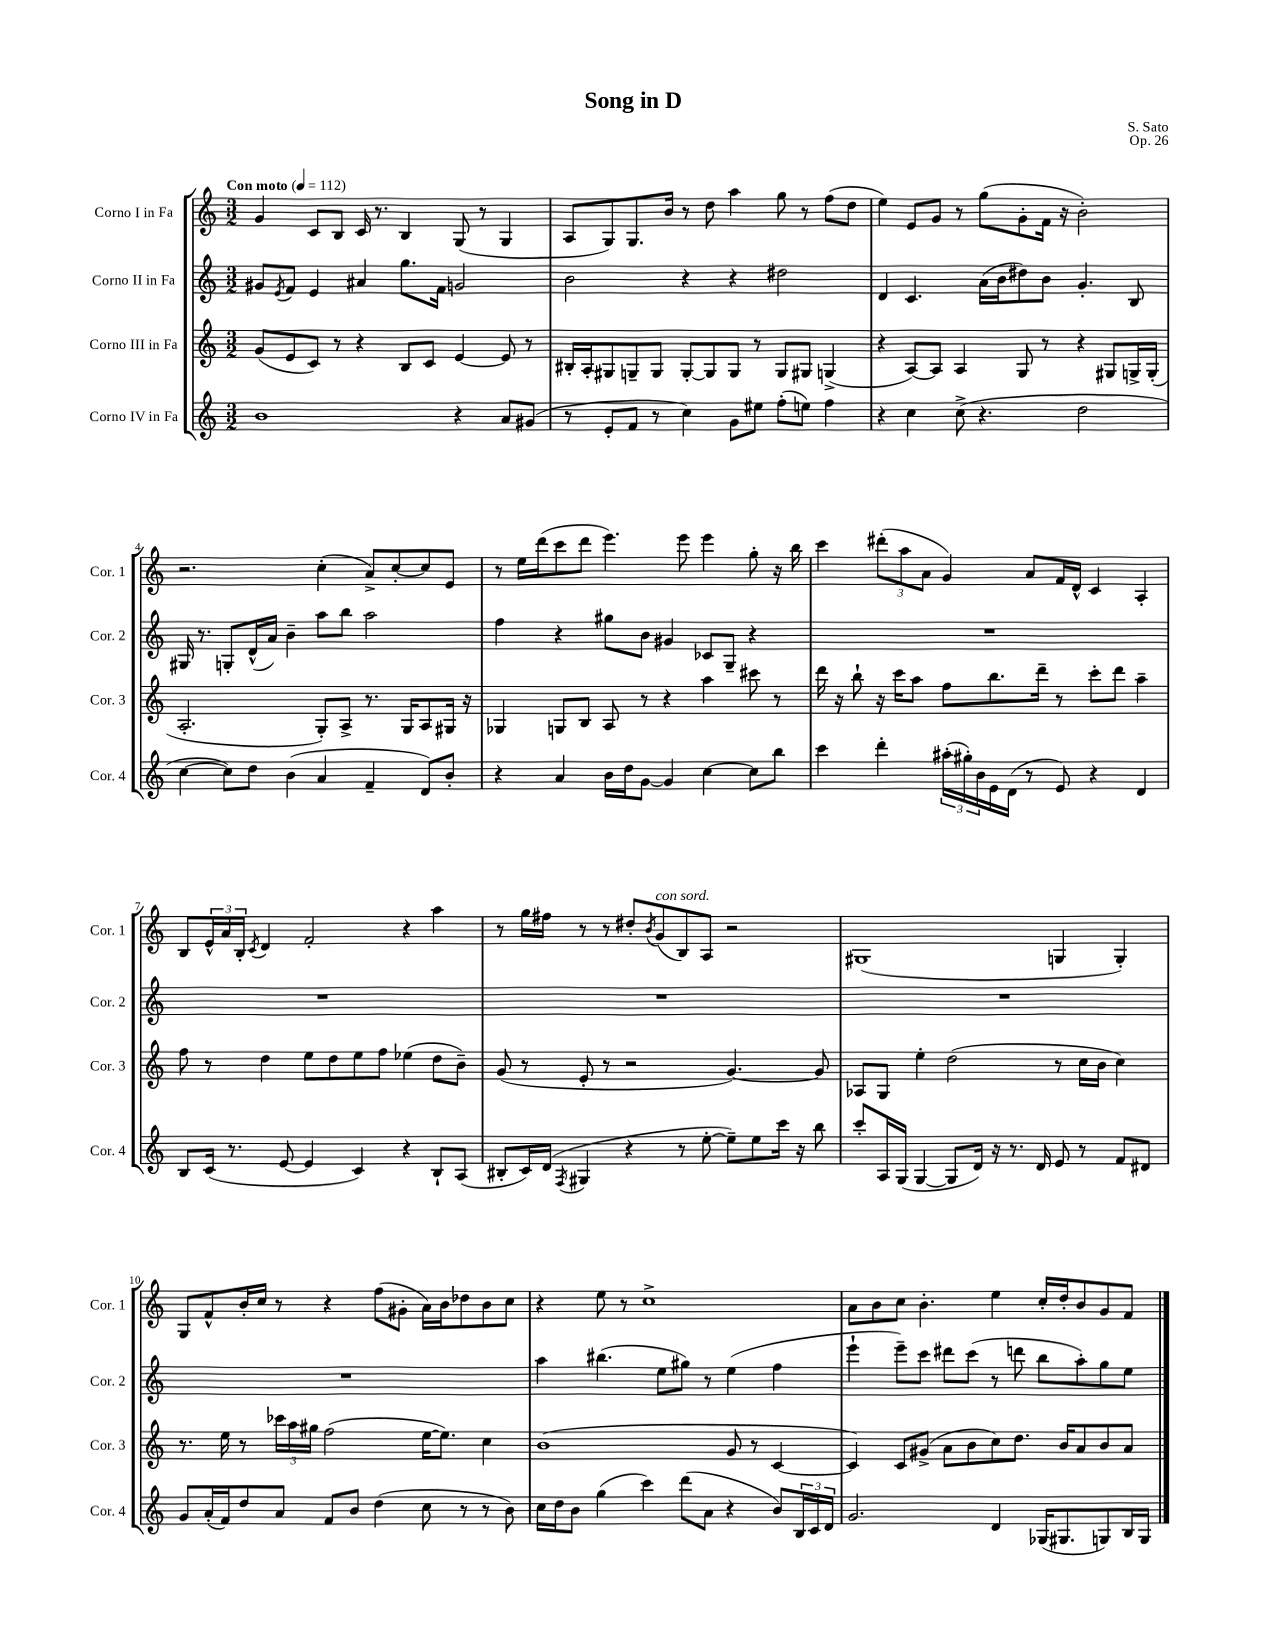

**kern	**kern	**kern	**kern
*part4	*part3	*part2	*part1
*staff4	*staff3	*staff2	*staff1
*I"Corno IV in Fa	*I"Corno III in Fa	*I"Corno II in Fa	*I"Corno I in Fa
*I'Cor. 4	*I'Cor. 3	*I'Cor. 2	*I'Cor. 1
*clefG2	*clefG2	*clefG2	*clefG2
*k[]	*k[]	*k[]	*k[]
*M3/2	*M3/2	*M3/2	*M3/2
*MM112	*MM112	*MM112	*MM112
=1	=1	=1	=1
!	!	!	!LO:TX:a:B:t=Con moto
1b	(8g/L	8g#X/L	4g/
.	.	8qe/	.
.	8e/	8f/J	.
.	8c/J)	4e/	8c/L
.	8r	.	8B/J
.	4r	4a#X/	16c/
.	.	.	8.r
.	8B/L	8.gg\L	4B/
.	8c/J	.	.
.	.	16f\Jk	.
4r	[4e/	2gn/	(8G/
.	.	.	8r
8a/L	8e/]	.	4G/
(8g#X/J	8r	.	.
=2	=2	=2	=2
8r	16B#X'/LL	2b\	8A/L
.	16A'/J	.	.
8e'/L	8G#X/	.	8G/)
8f/J	8Gn~/	.	8.G/
8r	8G/J	.	.
.	.	.	16b/Jk
4cc\)	[8G'/L	4r	8r
.	8G/]	.	8dd\
8g\L	8G/J	4r	4aa\
8ee#X\J	8r	.	.
(8ff'\L	8G/L	2dd#X\	8gg\
8een\J)	8G#X/J	.	8r
4ff\	(4Gn^/	.	(8ff\L
.	.	.	8dd\J
=3	=3	=3	=3
4r	4r	4d/	4ee\)
4cc\	[8A/L)	4.c/	8e/L
.	8A/J]	.	8g/J
(8cc^\	4A/	.	8r
4.r	.	(16a\LL	(8gg\L
.	.	16b\J	.
.	8G/	8dd#X\)	8g'\
.	8r	8b\J	16f\Jk
.	.	.	16r
2dd\	4r	4.g'/	2b'\)
.	8G#X/L	.	.
.	16Gn^/L	8B/	.
.	(16G'/JJ	.	.
!!LO:LB:g=z
=4	=4	=4	=4
[4cc\	2.A'/	16G#X/	2.r
.	.	8.r	.
8cc\L])	.	8Gn'/L	.
8dd\J	.	(16d^^/L	.
.	.	16a/JJ)	.
(4b\	.	4b~\	.
4a/	8G'/L)	8aa\L	(4cc'\
.	8A^/J	8bb\J	.
4f~/	8.r	2aa\	8a^/L)
.	.	.	[8cc'/
.	16G/KL	.	.
8d/L)	8A/	.	8cc/]
8b'/J	16G#X/Jk	.	8e/J
.	16r	.	.
=5	=5	=5	=5
4r	4G-X/	4ff\	8r
.	.	.	16ee\LL
.	.	.	(16ddd\J
4a/	8Gn/L	4r	8ccc\
.	8B/J	.	8ddd\J
16b\LL	8A/	8gg#X\L	4.eee\)
16dd\J	.	.	.
[8g\J	8r	8b\J	.
4g/]	4r	4g#X/	.
.	.	.	8eee\
[4cc\	4aa\	8c-X/L	4eee\
.	.	8G~/J	.
8cc\L]	8ccc#X\	4r	8gg'\
8bb\J	8r	.	16r
.	.	.	16bb\
=6	=6	=6	=6
4ccc\	16ddd\	1.r	4ccc\
.	16r	.	.
.	8bb`\	.	.
4ddd'\	16r	.	(12ddd#X'\L
.	16ccc\KL	.	.
.	.	.	12aa\
.	8aa\J	.	.
.	.	.	12a\J
(24aa#X'\LL	8ff\L	.	4g/)
24gg#X'\)	.	.	.
24b\	.	.	.
16e\	8.bb\	.	.
(16d\JJ	.	.	.
8r	.	.	8a/L
.	16ddd~\Jk	.	.
8e/)	8r	.	16f/L
.	.	.	16d^^/JJ
4r	8ccc'\L	.	4c/
.	8ddd\J	.	.
4d/	4aa~\	.	4A'/
!!LO:LB:g=z
=7	=7	=7	=7
8B/L	8ff\	1.r	8B/L
(16c/Jk	8r	.	24e^^/L
.	.	.	24a/
8.r	.	.	.
.	.	.	24B'/JJ
.	.	.	8qc/
.	4dd\	.	4d/
[8e/	.	.	.
4e/]	8ee\L	.	2f'/
.	8dd\	.	.
4c/)	8ee\	.	.
.	8ff\J	.	.
4r	(4ee-X\	.	4r
8B`/L	8dd\L	.	4aa\
(8A/J	8b~\J)	.	.
=8	=8	=8	=8
8B#X'/L	(8g/	1.r	8r
16c/L)	8r	.	16gg\LL
(16d/JJ	.	.	16ff#X\JJ
8qF/	.	.	.
4G#X/	8e'/	.	8r
.	8r	.	8r
4r	2r	.	8dd#X'/L
.	.	.	8qb/
!	!	!	!LO:TX:a:i:t=con sord.
.	.	.	(8g/
8r	.	.	8B/)
[8ee'\	.	.	8A/J
8ee~\L])	[4.g/)	.	2r
8ee\	.	.	.
16ccc\Jk	.	.	.
16r	.	.	.
8bb\	8g/]	.	.
=9	=9	=9	=9
8ccc'/L	8A-X/L	1.r	(1G#X
16A/L	8G/J	.	.
(16G/JJ	.	.	.
[4G/	4ee'\	.	.
8G/L]	(2dd\	.	.
16d/Jk)	.	.	.
16r	.	.	.
8.r	.	.	.
16d/	.	.	.
8e/	8r	.	4Gn/
8r	16cc\LL	.	.
.	16b\JJ	.	.
8f/L	4cc\)	.	4G'/)
8d#X/J	.	.	.
!!LO:LB:g=z
=10	=10	=10	=10
8g/L	8.r	1.r	8G/L
(16a'/L	.	.	8f^^/
16f/J)	16ee\	.	.
8dd/	8r	.	16b'/L
.	.	.	16cc/JJ
8a/J	24ccc-X\LL	.	8r
.	24aa\	.	.
.	24gg#X\JJ	.	.
8f/L	(2ff\	.	4r
8b/J	.	.	.
(4dd\	.	.	(8ff\L
.	.	.	8g#X'\J
8cc\	[16ee\KL	.	16a\LL)
.	8.ee\J])	.	16b\J
8r	.	.	8dd-X\
8r	4cc\	.	8b\
8b\)	.	.	8cc\J
=11	=11	=11	=11
16cc\LL	(1b	4aa\	4r
16dd\J	.	.	.
8b\J	.	.	.
(4gg\	.	(4.bb#X\	8ee\
.	.	.	8r
4ccc\)	.	.	1cc^
.	.	8ee\L	.
(8ddd\L	.	8gg#X\J)	.
8a\J	.	8r	.
4r	8g/	(4ee\	.
.	8r	.	.
8b/L)	[4c/	4ff\	.
24B/L	.	.	.
24c/	.	.	.
24d/JJ	.	.	.
=12	=12	=12	=12
2.g/	4c/])	4eee`\	8a\L
.	.	.	8b\
.	8c/L	8eee~\L)	8cc\J
.	(8g#X^/J	8ccc\J	4.b'\
.	8a\L	8ddd#X\L	.
.	8b\	(8ccc\J	.
4d/	8cc\)	8r	4ee\
.	8.dd\J	8dddn\	.
(16G-X/KL	.	8bb\L	16cc'/LL
8.G#X/	16b/KL	.	16dd'/J
.	8a/	8aa'\)	8b/
8Gn/)	8b/	8gg\	8g/
16B/L	8a/J	8ee\J	8f/J
16G/JJ	.	.	.
==	==	==	==
*-	*-	*-	*-
